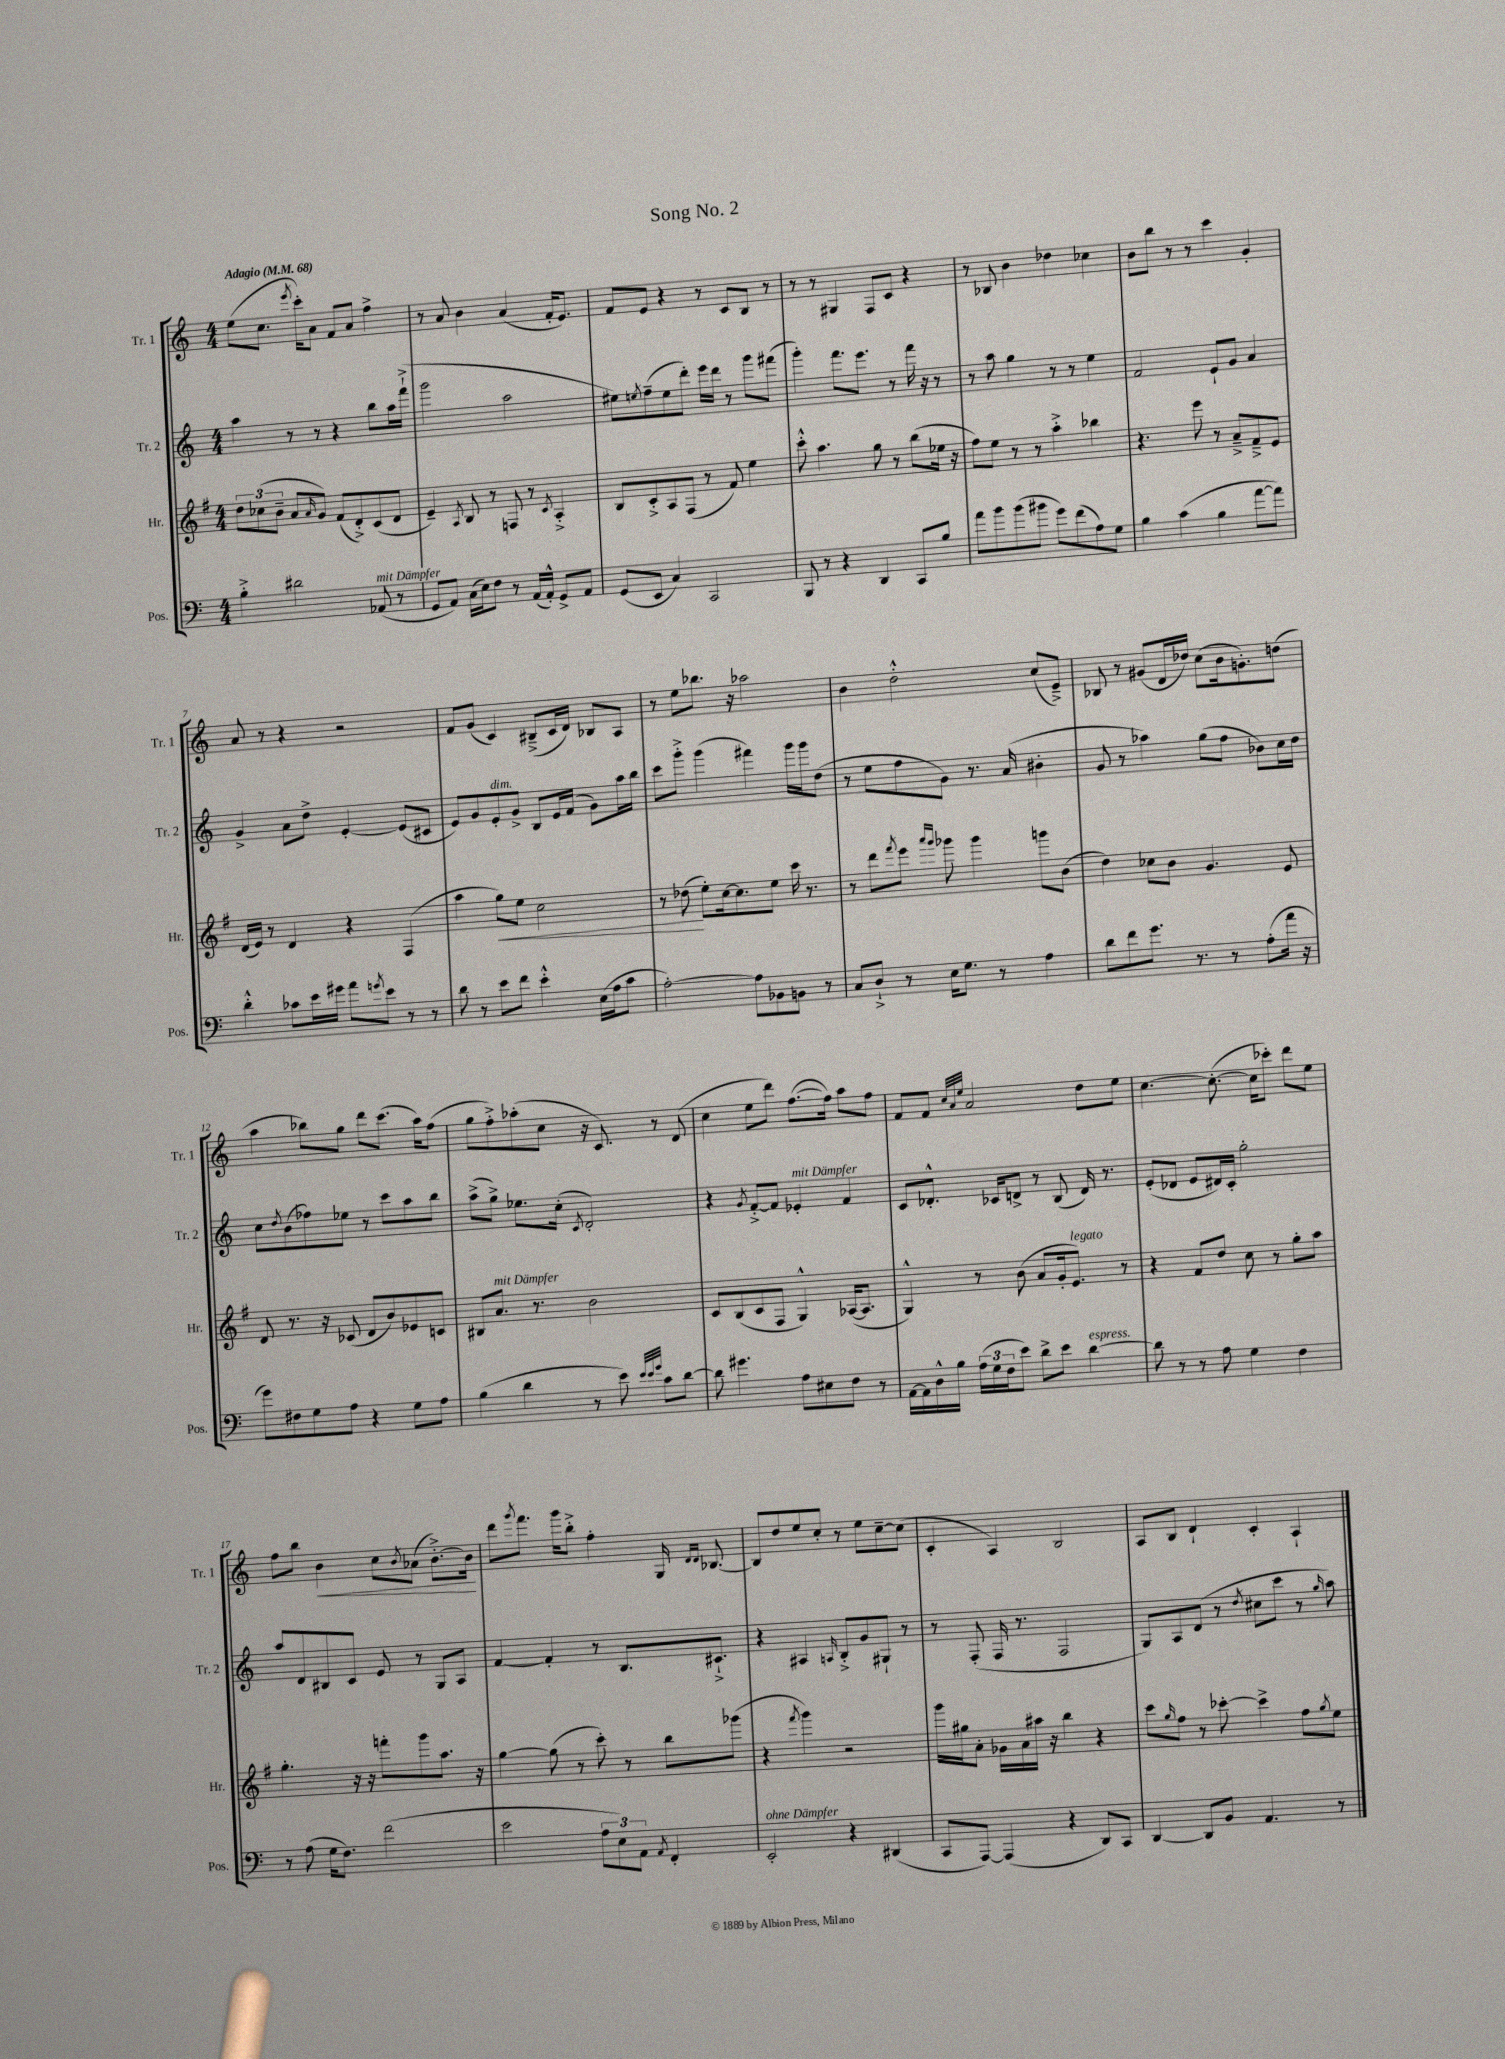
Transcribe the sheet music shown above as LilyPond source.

\header { title = "Song No. 2" }
<<
\new StaffGroup <<
\new Staff = "s0" \with { instrumentName = "Tr. 1" shortInstrumentName = "Tr. 1" } {
    \clef treble \key c \major \numericTimeSignature \time 4/4 \tempo "Adagio" 4 = 68
    e''8( c''8. \acciaccatura { e'''8 } c'''16-.) a'8 f'8 a'8 f''4-> |
    r8 a'8 b'4 a'4( f'16-. e'8.) |
    f'8 e'8 r4 r8 c'8 b8 r8 |
    r8 r8 gis4 f8 c'8 r4 |
    r8 bes8 b'4 des''4 ces''4 |
    b'8 b''8 r8 r8 c'''4 g'4-. |
    a'8 r8 r4 r2 |
    f'8 g'8( c'4) bis8--->( c'16 d'16) bes8 a8 |
    r8 e''8 bes''8. r16 aes''2 |
    b'4 d''2-.-^ c''8( e'8--->) |
    bes8 r8 gis'8( d'16 des''16) c''8( b'16 g'8.-.) d''8( |
    a''4 bes''8) g''8 d'''8 c'''8.( a''16) f''8( |
    g''8 f''8-.->) aes''8-.( c''8 r16 c'8.) r8 d'8( |
    c''4 e''8 d'''8) f''8.~( f''16) a''8 f''8 |
    f'8 f'8 \grace { c''32 a'32 e''32 } a'2 d''8 e''8 |
    c''4.~ c''8.~-.( c''16 ces'''8-.) d'''8 e''8 |
    f''8 b''8 b'4\< c''8 \acciaccatura { b'8 } aes'8( b'8.~-.->) b'16\! |
    d'''8 \acciaccatura { g'''8 } f'''8. g'''16 b''8-.-> f''4-. g16 \grace { d'16 d'16 } bes8.~ |
    bes8 d''8 e''8 c''8-. r8 e''8 c''8~-- c''8( |
    c'4-. a4) b2 |
    a8 b8 d'4-! c'4-. a4-! \bar "|." |
}
\new Staff = "s1" \with { instrumentName = "Tr. 2" shortInstrumentName = "Tr. 2" } {
    \clef treble \key c \major \numericTimeSignature \time 4/4
    a''4 r8 r8 r4 b''8 a''16 f'''16-!->( |
    g'''2 a''2 |
    eis''8) \acciaccatura { e''8 } f''8--( e''8 d'''8-.) e'''16 d'''16 r8 g'''8 fis'''8( |
    g'''4-.) f'''8. e'''8. r8 f'''16 r16 r8 |
    r8 a''8 g''4 r8 r8 e''4 |
    f'2 e'8-! g'8 a'4 |
    g'4-> a'8 d''8-> e'4~-. e'8( cis'8 |
    e'8) g'8 e'8-.^\markup { \italic "dim." } g'8-> b8 e'16 f'16( g'8) a''16 b''16 |
    c'''8 g'''8-.-> g'''4( fis'''4) g'''16 g'''16 d''8( |
    r8 e''8 f''8 g'8) r8. a'16( bis'4-. |
    g'8 r8 aes''4) g''8( f''8 bes'8) c''16 d''16 |
    c''8 \acciaccatura { d''8 } b'8( fes''8) ees''8 r8 c'''8 a''8 b''8 |
    a''8->( g''8->) ees''8. c''16-.( \acciaccatura { c'8 } d'2-.) |
    r4 \acciaccatura { g'8 } f'8~-.-> f'8 ees'4-.^\markup { \italic "mit Dämpfer" } f'4 |
    c'8 des'8.-.-^ ces'16 d'8-> r8 b8( d'16) r8. |
    e'8-.( des'8 e'8 dis'16) c'16-. g''2-. |
    a''8 d'8 bis8 c'8 e'8 r8 g8 a8 |
    f'4~ f'4-. r8 b8. cis'8.-!-> |
    r4 ais4 \grace { a16 } b8-.-> g'8 gis8-! r8 |
    r8 f8-.( f16 r8. f2 |
    g8) a8 d'8( r8 \acciaccatura { d''8 } cis''8 c'''8 r8 \grace { g''16 } a''8) \bar "|." |
}
\new Staff = "s2" \with { instrumentName = "Hr." shortInstrumentName = "Hr." } {
    \clef treble \key g \major \numericTimeSignature \time 4/4
    \tuplet 3/2 { d''8 ces''8( b'8-- } a'8 \grace { a'16 } g'8) fis'8( d'8-.->) c'8( d'8 |
    e'4--) \acciaccatura { a8 } b8 r8 f8 r8 \acciaccatura { c'8 } a4-.-> |
    b8 c'8-.-> a8 fis8( r8 fis'8) e''4 |
    c'''8-.-^ a''4. g''8 r8 b''8( ees''16 r16 |
    fis''8) e''8 r8 r8 a''4-.-> bes''4 |
    r4. e'''8 r8 a'8---> fis'8---> e'8 |
    d'16( e'16) r8 d'4 r4 fis4( |
    a''4 g''8\<) e''8 c''2 |
    r8 des''8\!( e''8-.) c''16~ c''8. e''8 c'''16 r8. |
    r8 d'''8 \acciaccatura { fis'''8 } e'''8 \grace { a'''16 g'''16 } ges'''8 ges'''4 g'''8 b'8( |
    d''4) ces''8 b'8 g'4. e'8 |
    d'8 r8. r16 ces'8( d'8 b'8) ees'8 c'8 |
    bis8 a'8.^\markup { \italic "mit Dämpfer" } r8. b'2 |
    c'8 b8( c'8 fis8 g4-^) aes16~( aes8. |
    g4-^) r8 b'8( a'8 g'16-. e'8.^\markup { \italic "legato" }) r8 |
    r4 fis'8 d''8 c''8 r8 g''8-. a''8 |
    g''4.-. r16 r16 f'''8-. g'''8 a''8. r16 |
    g''4~ g''8( r8 c'''8-.) r8 b''8 ges'''8( |
    r4 \acciaccatura { fis'''8 } g'''4) r2 |
    g'''16 gis''16 a'8-. ges'16 a'16 ais''16 r16 b''4 r4 |
    c'''8 \grace { g''16 } fis''8 r8 ces'''8~-. ces'''4-> fis''8 \acciaccatura { g''8 } e''8 \bar "|." |
}
\new Staff = "s3" \with { instrumentName = "Pos." shortInstrumentName = "Pos." } {
    \clef bass \key c \major \numericTimeSignature \time 4/4
    b4-.-> dis'2 aes,8^\markup { \italic "mit Dämpfer" }( r8 |
    g,8 a,8) c16( e16) f8 r8 a,16( a,16-.-^) g,8-> a,8 |
    g,8( e,8 c4) c,2 |
    b,,8 r8 r4 d,4 c,8 b8 |
    a'8 b'8 b'8( bis'8 g'8) f'8( a8) g8 |
    b4 c'4( b4 a'8~ a'8) |
    d'4-.-^ ces'8 e'16 gis'16 a'8 \acciaccatura { g'8 } e'8 r8 r8 |
    d'8 r8 e'8 f'8 e'4-.-^ e16( a16 c'8 |
    a2~-.) a8 bes,8 b,8 r8 |
    c8 d8-!-> r8 e16 g8. r8 a4 |
    d'8 f'8 g'8. r8. r8 a8-.( a'16 r16 |
    g'8) fis8 g8 a8 r4 g8 a8 |
    b4( d'4 r8 e'8) \grace { e'32 e'32 g'32 } c'8 d'8~ |
    d'8 gis'4. a8 eis8 f8 r8 |
    a,16~ a,16 d16-^ b16 \tuplet 3/2 { a16( g16 f16 } e'8) d'8-> e'8 d'4~^\markup { \italic "espress." } |
    d'8 r8 r8 a8 g4 f4 |
    r8 a8( g16 f8.) f'2( |
    e'2 \tuplet 3/2 { a8 e8) a,8 } \acciaccatura { a,8 } f,4-. |
    e,2-.^\markup { \italic "ohne Dämpfer" } r4 dis,4( |
    c,8 a,,8~) a,,4( r4 d,8) c,8 |
    d,4~ d,8 b,8 a,4. r8 \bar "|." |
}
>>
>>
